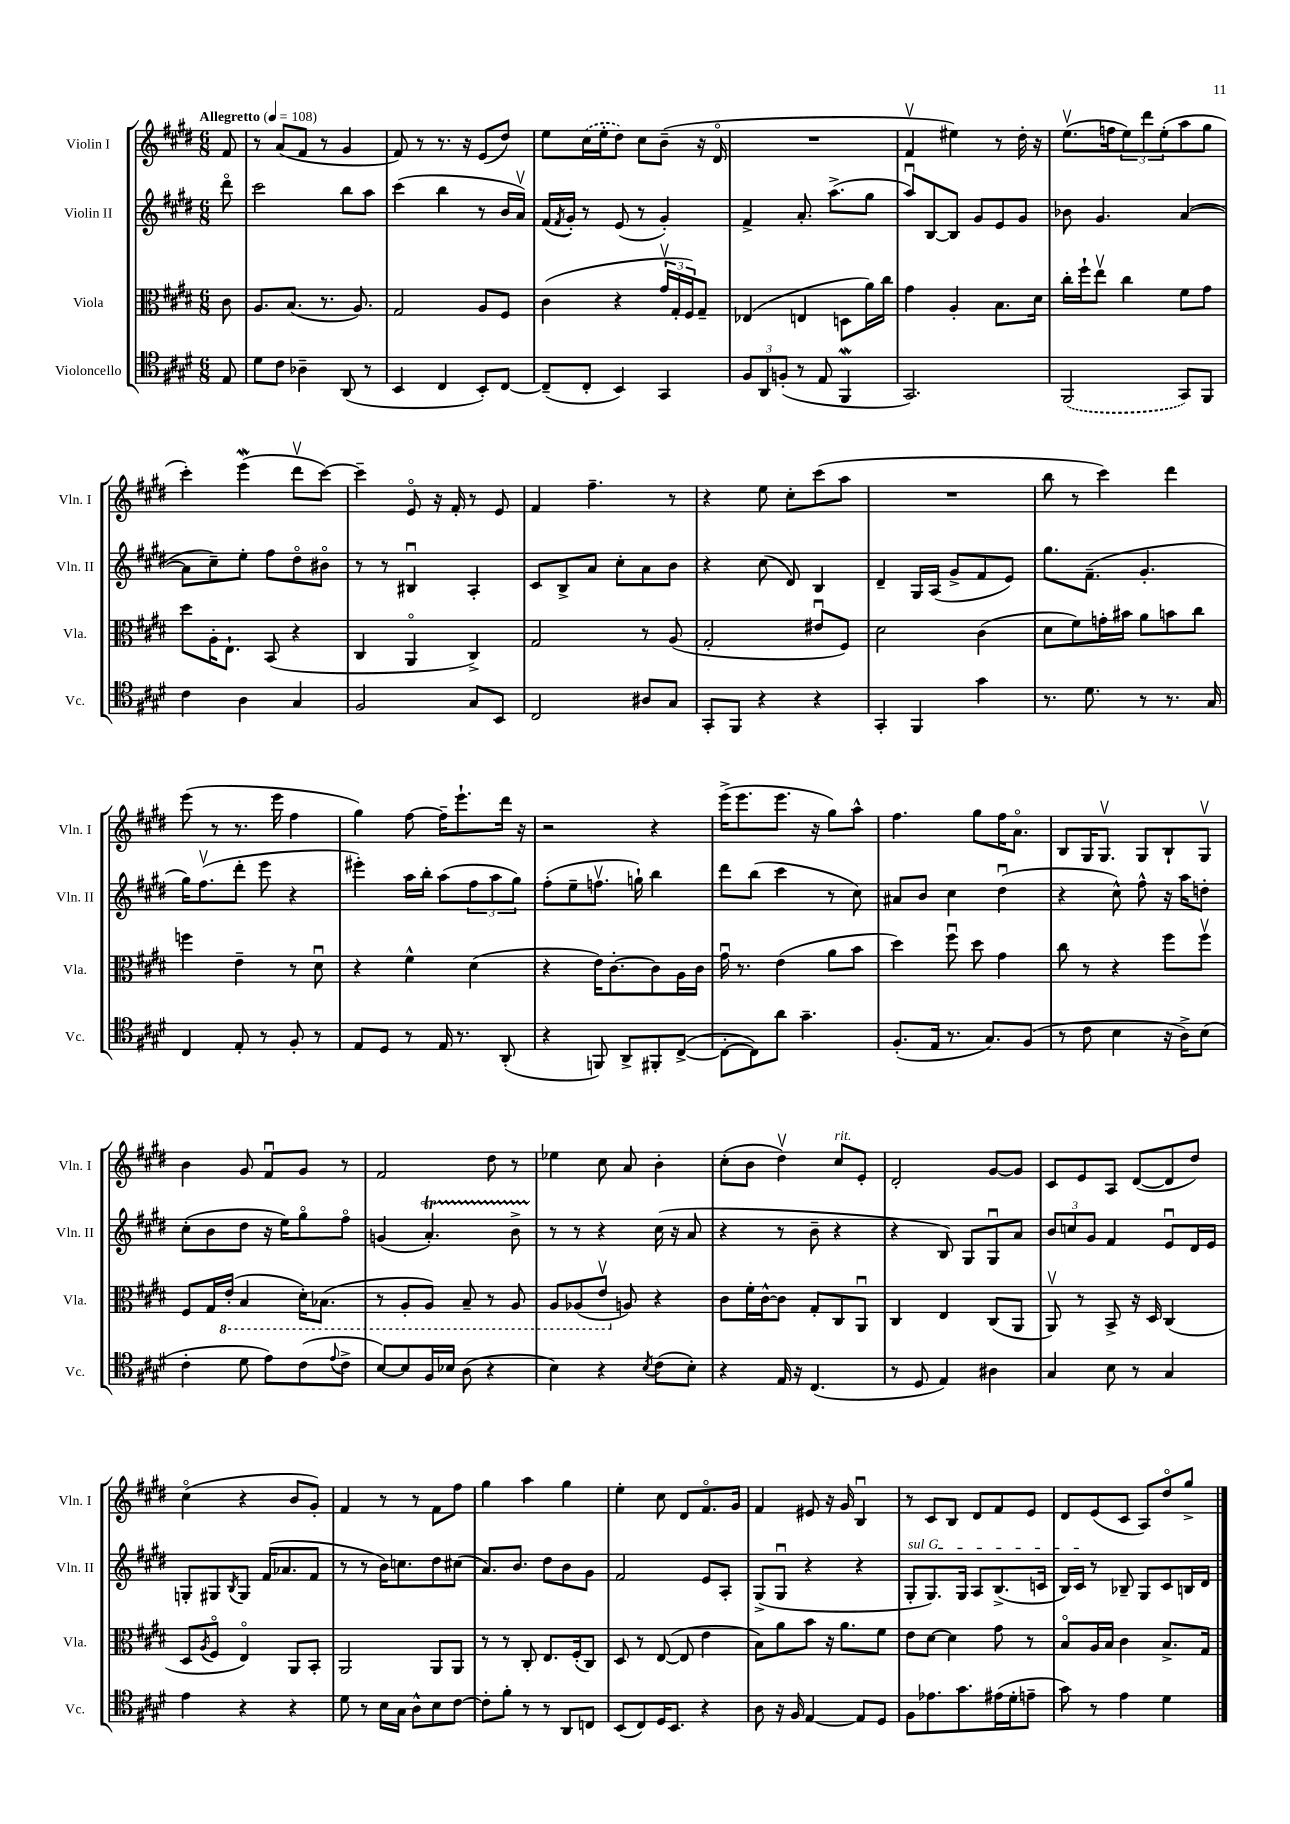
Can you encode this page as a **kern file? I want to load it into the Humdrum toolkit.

**kern	**kern	**kern	**kern
*staff4	*staff3	*staff2	*staff1
*clefC4	*clefC3	*clefG2	*clefG2
*k[f#c#g#d#]	*k[f#c#g#d#]	*k[f#c#g#d#]	*k[f#c#g#d#]
*M6/8	*M6/8	*M6/8	*M6/8
*MM108	*MM108	*MM108	*MM108
8E	8c#	8ddd#o	8f#
=	=	=	=
8d#	8.A	2ccc#	8r
8c#	.	.	(8a
.	(8.B	.	.
4A-~	.	.	8f#
.	8.r	.	8r
(8AA	.	8bb	4g#
.	8.A)	.	.
8r	.	8aa	.
=	=	=	=
4BB	2G#	(4ccc#	8f#)
.	.	.	8r
4C#	.	4bb	8.r
.	.	.	16r
8BB')	8A	8r	(8e
[8C#	8F#	16b	8dd#)
.	.	16av)	.
=	=	=	=
(8C#~]	(4c#	(16f#	8ee
.	.	8qf#	.
.	.	16g#')	.
8C#'	.	8r	(16cc#
.	.	.	16ee'
4BB)	4r	(8e	8dd#)
.	.	8r	8cc#
4GG#	24g#v	4g#')	(8b~
.	24G#'	.	.
.	24F#)	.	.
.	8G#~	.	16r
.	.	.	16d#o
=	=	=	=
12F#	(4E-	4f#^	2.r
12AA	.	.	.
(12F'	.	.	.
8r	4E	8.a'	.
8E	.	.	.
.	.	(8.aa^	.
4FF#	8D	.	.
.	16a)	8gg#	.
.	16cc#	.	.
=	=	=	=
2.GG#)	4g#	8aau)	4f#v
.	.	[8B	.
.	4A'	8B]	4ee#)
.	.	8g#	.
.	8.B	8e	8r
.	.	8g#	16dd#'
.	16d#	.	16r
=	=	=	=
(2FF#	16cc#'	8b-	(8.eev
.	16ff#`	.	.
.	8eev	4.g#	.
.	.	.	16ff
.	4cc#	.	12ee)
.	.	.	12ddd#
.	.	.	(12ee'
8GG#)	8f#	([4a	8aa
8FF#	8g#	.	8gg#
=	=	=	=
4c#	8dd#	8a]	4ccc#')
.	16A'	8cc#~)	.
.	8.E`	.	.
4A	.	8ee'	(4eee
.	(8BB	8ff#	.
4G#	4r	8dd#o	8ddd#v
.	.	8b#o	[8ccc#)
=	=	=	=
2F#	4C#	8r	4ccc#~]
.	.	8r	.
.	4AAo	4B#u	8eo
.	.	.	16r
.	.	.	16f#'
8G#	4C#^)	4A'	8r
8BB	.	.	8e
=	=	=	=
2C#	2G#	8c#	4f#
.	.	8B^	.
.	.	8a	4.ff#~
.	.	8cc#'	.
8A#	8r	8a	.
8G#	(8A	8b	8r
=	=	=	=
8GG#'	2G#'	4r	4r
8FF#	.	.	.
4r	.	(8cc#	8ee
.	.	8d#)	8cc#'
4r	8e#u	4B	(8ccc#
.	8F#)	.	8aa
=	=	=	=
4GG#'	2d#	4d#~	2.r
4FF#	.	16G#	.
.	.	(16A	.
.	.	8g#^	.
4g#	(4c#	8f#	.
.	.	8e)	.
=	=	=	=
8.r	8d#	8.gg#	8bb
.	8f#)	.	8r
8.d#	.	(8.f#~	.
.	16g'	.	4ccc#)
.	16b#	.	.
8r	8a	4.g#'	.
8.r	8b	.	4ddd#
.	8cc#	.	.
16G#	.	.	.
=	=	=	=
4C#	4ff	16gg#)	(8eee
.	.	(8.ff#v	.
.	.	.	8r
8E'	4e~	8ddd#'	8.r
8r	.	8eee	.
.	.	.	16eee
8F#'	8r	4r	4ff#
8r	8d#u	.	.
=	=	=	=
8E	4r	4eee#')	4gg#)
8D#	.	.	.
8r	4f#^^	16aa	[8ff#
.	.	16bb'	.
16E	.	(8aa	16ff#~]
8.r	.	.	8.eee`
.	(4d#	12ff#	.
.	.	12aa	.
(8AA'	.	.	16ddd#
.	.	12gg#)	.
.	.	.	16r
=	=	=	=
4r	4r	(8ff#'	2r
.	.	8ee~	.
8FF)	16e)	8.ffv	.
.	[8.c#'	.	.
8AA^	.	.	.
.	.	16gg`)	.
8FF#'	8c#]	4bb	4r
([8C#^	16A	.	.
.	16c#	.	.
=	=	=	=
8C#'_	16g#u	8ddd#	(16eee^
.	8.r	.	8.eee
8C#])	.	(8bb	.
8a	(4e	4ccc#	8.eee
4.g#~	.	.	.
.	.	.	16r
.	8a	8r	8gg#)
.	8b	8cc#)	8aa^^
=	=	=	=
(8.F#'	4dd#)	8a#	4.ff#
.	.	8b	.
16E	.	.	.
8.r	8ff#u	4cc#	.
.	8dd#	.	8gg#
8.G#)	.	.	.
.	4g#	(4dd#u	16ff#
.	.	.	8.ao
(8F#	.	.	.
=	=	=	=
8r	8cc#	4r	8B
8c#	8r	.	16G#
.	.	.	8.G#v
4B	4r	8cc#^^)	.
.	.	8ff#^^	8G#
16r	8ff#	16r	8B`
16A^)	.	16aa	.
(8B	8ff#v	8dd'	8G#v
=	=	=	=
4c#'	8F#	(8cc#'	4b
.	16G#	8b	.
.	(16E'	.	.
8d#	4BB	8dd#	8g#
8e)	.	16r	8f#u
.	.	16ee)	.
(8c#	16D#')	8gg#o	8g#
.	(8.BB-	.	.
8qqe	.	.	.
8c#^	.	8ff#o	8r
=	=	=	=
[8B)	8r	(4g	2f#
8B]	8AA'	.	.
16F#	8AA)	4.a')	.
16B-	.	.	.
(8A	8BB~	.	.
4r	8r	.	8dd#
.	8AA	8b^	8r
=	=	=	=
4B)	8AA	8r	4ee-
.	(8AA-	8r	.
4r	8Ev	4r	8cc#
.	8A)	.	8a
8qB	.	.	.
(8c#	4r	(16cc#	4b'
.	.	16r	.
8B')	.	8a	.
=	=	=	=
4r	8c#	4r	(8cc#'
.	16f#'	.	8b
.	[16c#^^	.	.
16E	8c#]	8r	4dd#v)
16r	.	.	.
(4.C#	8G#'	8b~	.
.	8C#	4r	8cc#
.	8AAu	.	8e'
=	=	=	=
8r	4C#	4r	2d#'
8D#	.	.	.
4E)	4E	8B)	.
.	.	8G#	.
4A#	(8C#	8G#u	[8g#
.	8AA	8a	8g#]
=	=	=	=
4G#	8AAv)	12b	8c#
.	.	12cc	.
.	8r	.	8e
.	.	12g#	.
8B	8BB^	4f#	8A
8r	16r	.	([8d#
.	16D#	.	.
4G#	(4C#	8eu	8d#]
.	.	16d#	8dd#)
.	.	16e	.
=	=	=	=
4e	8D#	8G'	(4cc#o
.	8qA	.	.
.	8F#o	8G#	.
.	.	8qB	.
4r	4Eo)	8G#	4r
.	.	(16f#	.
.	.	8.a-	.
4r	8AA	.	8b
.	8BB'	8f#	8g#')
=	=	=	=
8d#	2AA	8r	4f#
8r	.	8r	.
16B	.	16b)	8r
16G#	.	8.cc	.
8A^^	.	.	8r
8B	8AA	8dd#	8f#
[8c#	8AA	(8cc#	8ff#
=	=	=	=
8c#']	8r	8.a)	4gg#
8f#'	8r	.	.
.	.	8.b	.
8r	8C#'	.	4aa
8r	8.E	8dd#	.
8AA	.	8b	4gg#
.	(16F#'	.	.
8C	8C#)	8g#	.
=	=	=	=
(8BB	8D#	2f#	4ee'
8C#)	8r	.	.
16D#	([8E	.	8cc#
8.BB	.	.	.
.	8E]	.	8d#
4r	4e	8e	8.f#o
.	.	8A'	.
.	.	.	16g#
=	=	=	=
8A	8B)	(8G#^	4f#
16r	8a	8G#u	.
16F#	.	.	.
[4E	8b	4r	8e#
.	16r	.	16r
.	8.a	.	16g#
8E]	.	4r	4Bu
8D#	8f#	.	.
=	=	=	=
8F#	8e	8G#'	8r
8.e-	[8d#	8.G#)	8c#
.	4d#]	.	8B
8.g#	.	16G#	.
.	.	8A	8d#
(16e#	8g#	(8.B^	8f#
16d#'	.	.	.
8e~	8r	.	8e
.	.	16c	.
=	=	=	=
8g#)	8Bo	16B)	8d#
.	.	16c#	.
8r	16A	8r	(8e
.	16B	.	.
4e	4c#	8B-~	8c#
.	.	8G#	8A)
4d#	8.B^	8c#	8dd#o
.	.	16B	8gg#^
.	16G#	16d#	.
==	==	==	==
*-	*-	*-	*-
